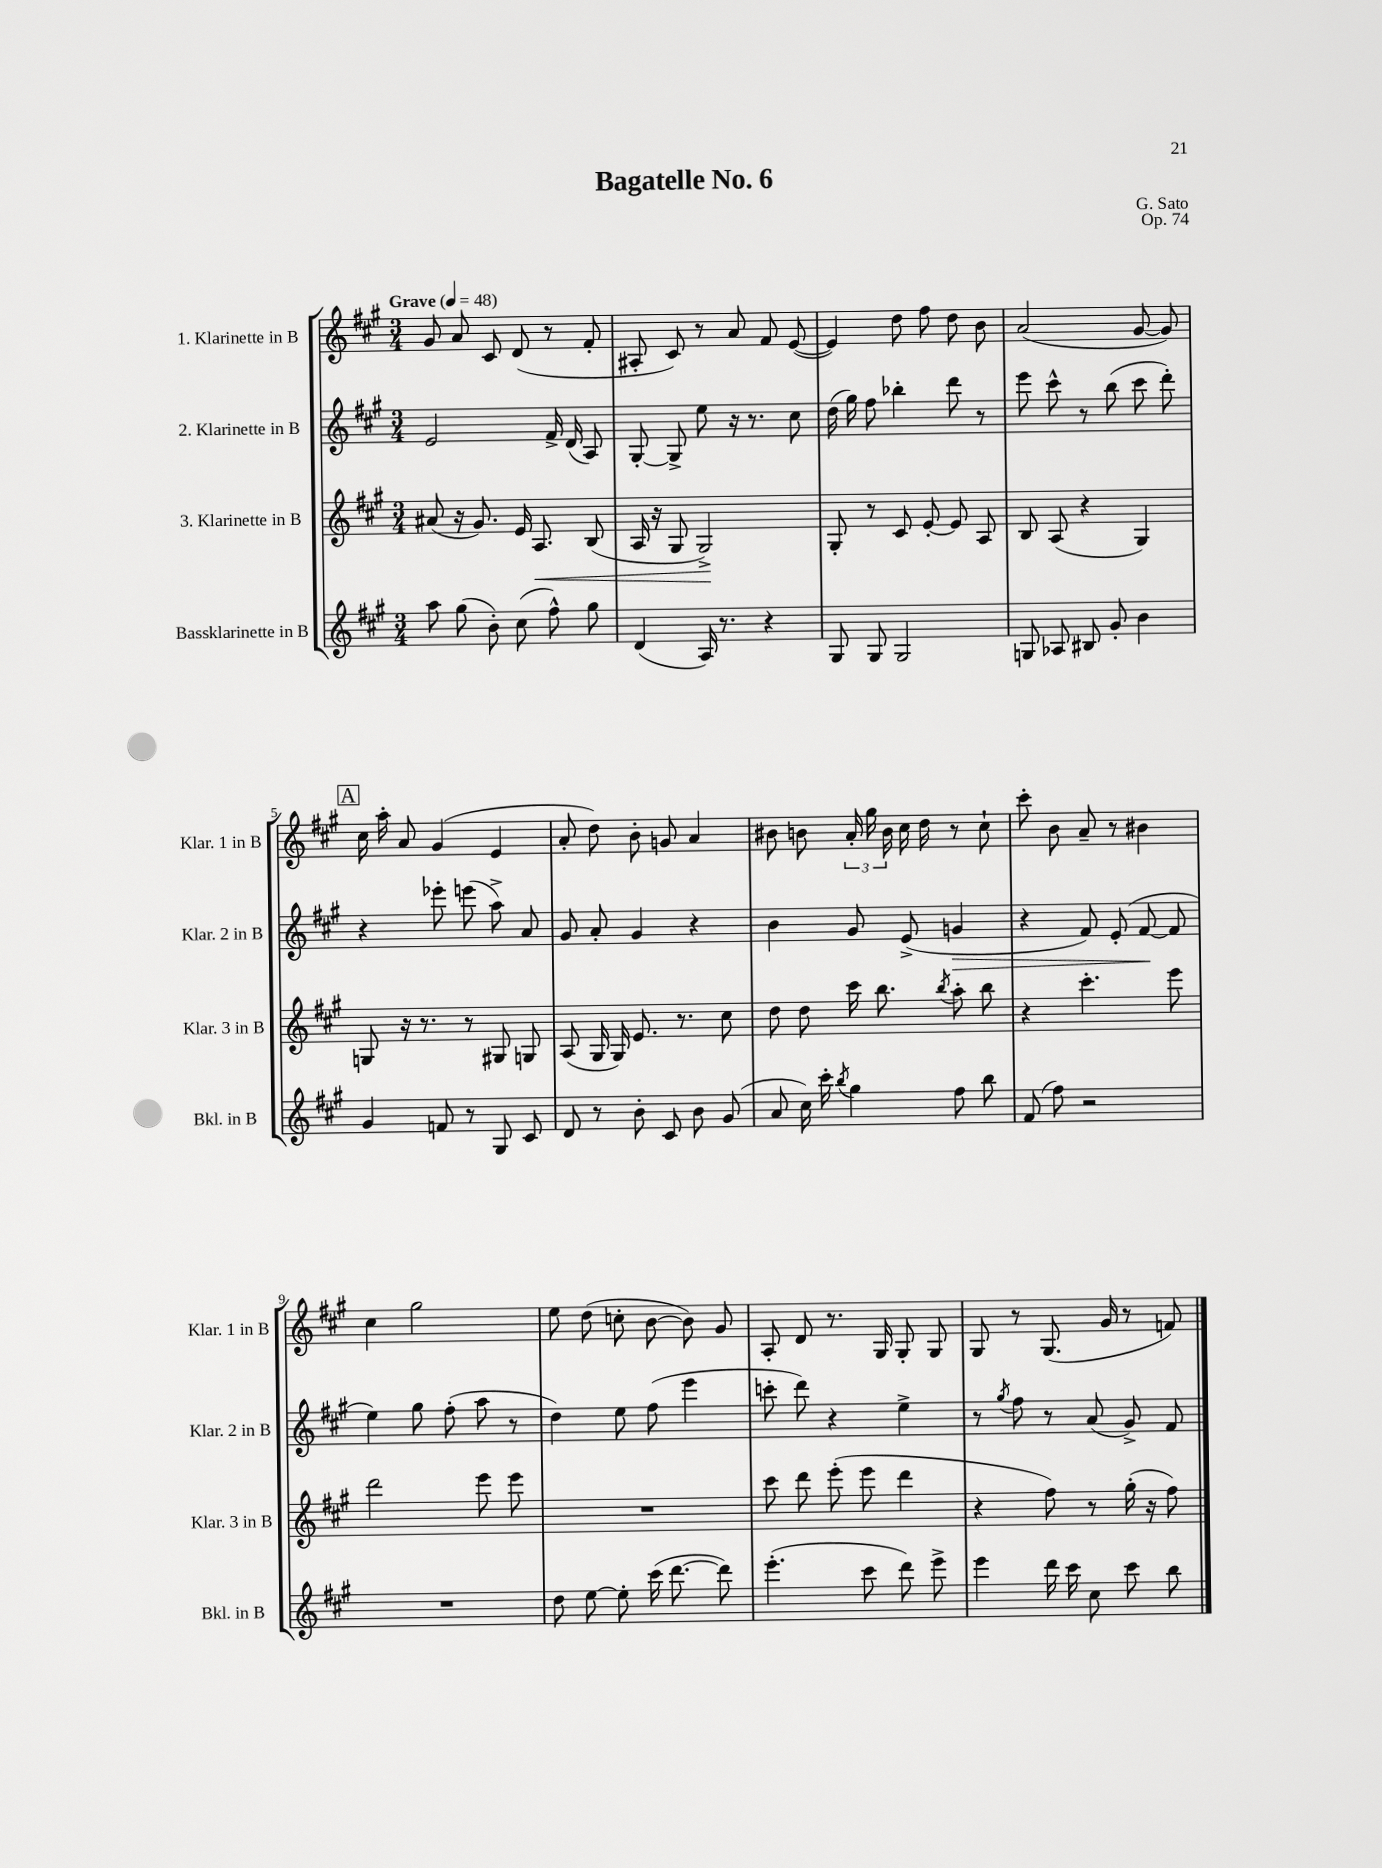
\header { title = "Bagatelle No. 6" composer = "G. Sato" opus = "Op. 74" }
<<
\new StaffGroup <<
\new Staff = "s0" \with { instrumentName = "1. Klarinette in B" shortInstrumentName = "Klar. 1 in B" } {
    \clef treble \key a \major \numericTimeSignature \time 3/4 \tempo "Grave" 4 = 48
    \autoBeamOff gis'8 a'8 cis'8 d'8( r8 fis'8-. |
    ais8-. cis'8) r8 a'8 fis'8 e'8~( |
    e'4) d''8 fis''8 d''8 b'8 |
    a'2( gis'8~ gis'8) |
    \mark \markup { \box "A" } cis''16 a''16-. a'8 gis'4( e'4 |
    a'8-. d''8) b'8-. g'8 a'4 |
    bis'8 b'8 \tuplet 3/2 { a'16-. gis''16 b'16 } cis''16 d''16 r8 cis''8-! |
    cis'''8-. b'8 a'8-- r8 bis'4 |
    cis''4 gis''2 |
    e''8 d''8( c''8-. b'8~ b'8) gis'8 |
    a8-. d'8 r8. gis16 gis8-. gis8 |
    gis8 r8 gis8.( gis'16 r8 f'8) \bar "|." |
}
\new Staff = "s1" \with { instrumentName = "2. Klarinette in B" shortInstrumentName = "Klar. 2 in B" } {
    \clef treble \key a \major \numericTimeSignature \time 3/4
    \autoBeamOff e'2 fis'16-> d'16( a8) |
    gis8~-. gis8-> e''8 r16 r8. cis''8 |
    d''16( gis''16) fis''8 bes''4-. d'''8 r8 |
    e'''8 cis'''8-^ r8 b''8( cis'''8 d'''8-.) |
    \mark \markup { \box "A" } r4 ees'''8-. e'''8( a''8->) a'8 |
    gis'8 a'8-. gis'4 r4 |
    b'4 gis'8 e'8->( g'4\> |
    r4 fis'8) e'8-.( fis'8~\! fis'8 |
    e''4) gis''8 fis''8-.( a''8 r8 |
    d''4) e''8 fis''8( e'''4 |
    c'''8-. d'''8) r4 e''4-> |
    r8 \acciaccatura { gis''8 } fis''8 r8 a'8( gis'8->) fis'8 \bar "|." |
}
\new Staff = "s2" \with { instrumentName = "3. Klarinette in B" shortInstrumentName = "Klar. 3 in B" } {
    \clef treble \key a \major \numericTimeSignature \time 3/4
    \autoBeamOff ais'8( r16 gis'8.) e'16 a8.\< b8( |
    a16 r16 gis8 gis2->\!) |
    gis8-. r8 cis'8 e'8~-. e'8 a8 |
    b8 a8( r4 gis4) |
    \mark \markup { \box "A" } g8 r16 r8. r8 gis8 g8 |
    a8( gis16 gis16) e'8. r8. cis''8 |
    d''8 d''8 cis'''16 b''8. \acciaccatura { b''8 } a''8-. b''8 |
    r4 cis'''4.-. e'''8 |
    d'''2 e'''8 e'''8 |
    R2. |
    cis'''8 d'''8 e'''8-.( e'''8 d'''4 |
    r4 fis''8) r8 gis''16-.( r16 fis''8) \bar "|." |
}
\new Staff = "s3" \with { instrumentName = "Bassklarinette in B" shortInstrumentName = "Bkl. in B" } {
    \clef treble \key a \major \numericTimeSignature \time 3/4
    \autoBeamOff a''8 gis''8( b'8-.) cis''8( fis''8-^) gis''8 |
    d'4( a16) r8. r4 |
    gis8 gis8 gis2 |
    g8 aes8 bis8 gis'8-. b'4 |
    \mark \markup { \box "A" } gis'4 f'8 r8 gis8 cis'8 |
    d'8 r8 b'8-. cis'8 b'8 gis'8( |
    a'8 cis''16) cis'''16-. \acciaccatura { b''8 } gis''4 fis''8 b''8 |
    fis'8( fis''8) r2 |
    R2. |
    d''8 e''8~ e''8-. cis'''16( d'''8.~ d'''8) |
    e'''4.-.( cis'''8 d'''8) e'''8-> |
    e'''4 d'''16 cis'''16 cis''8 cis'''8 b''8 \bar "|." |
}
>>
>>
